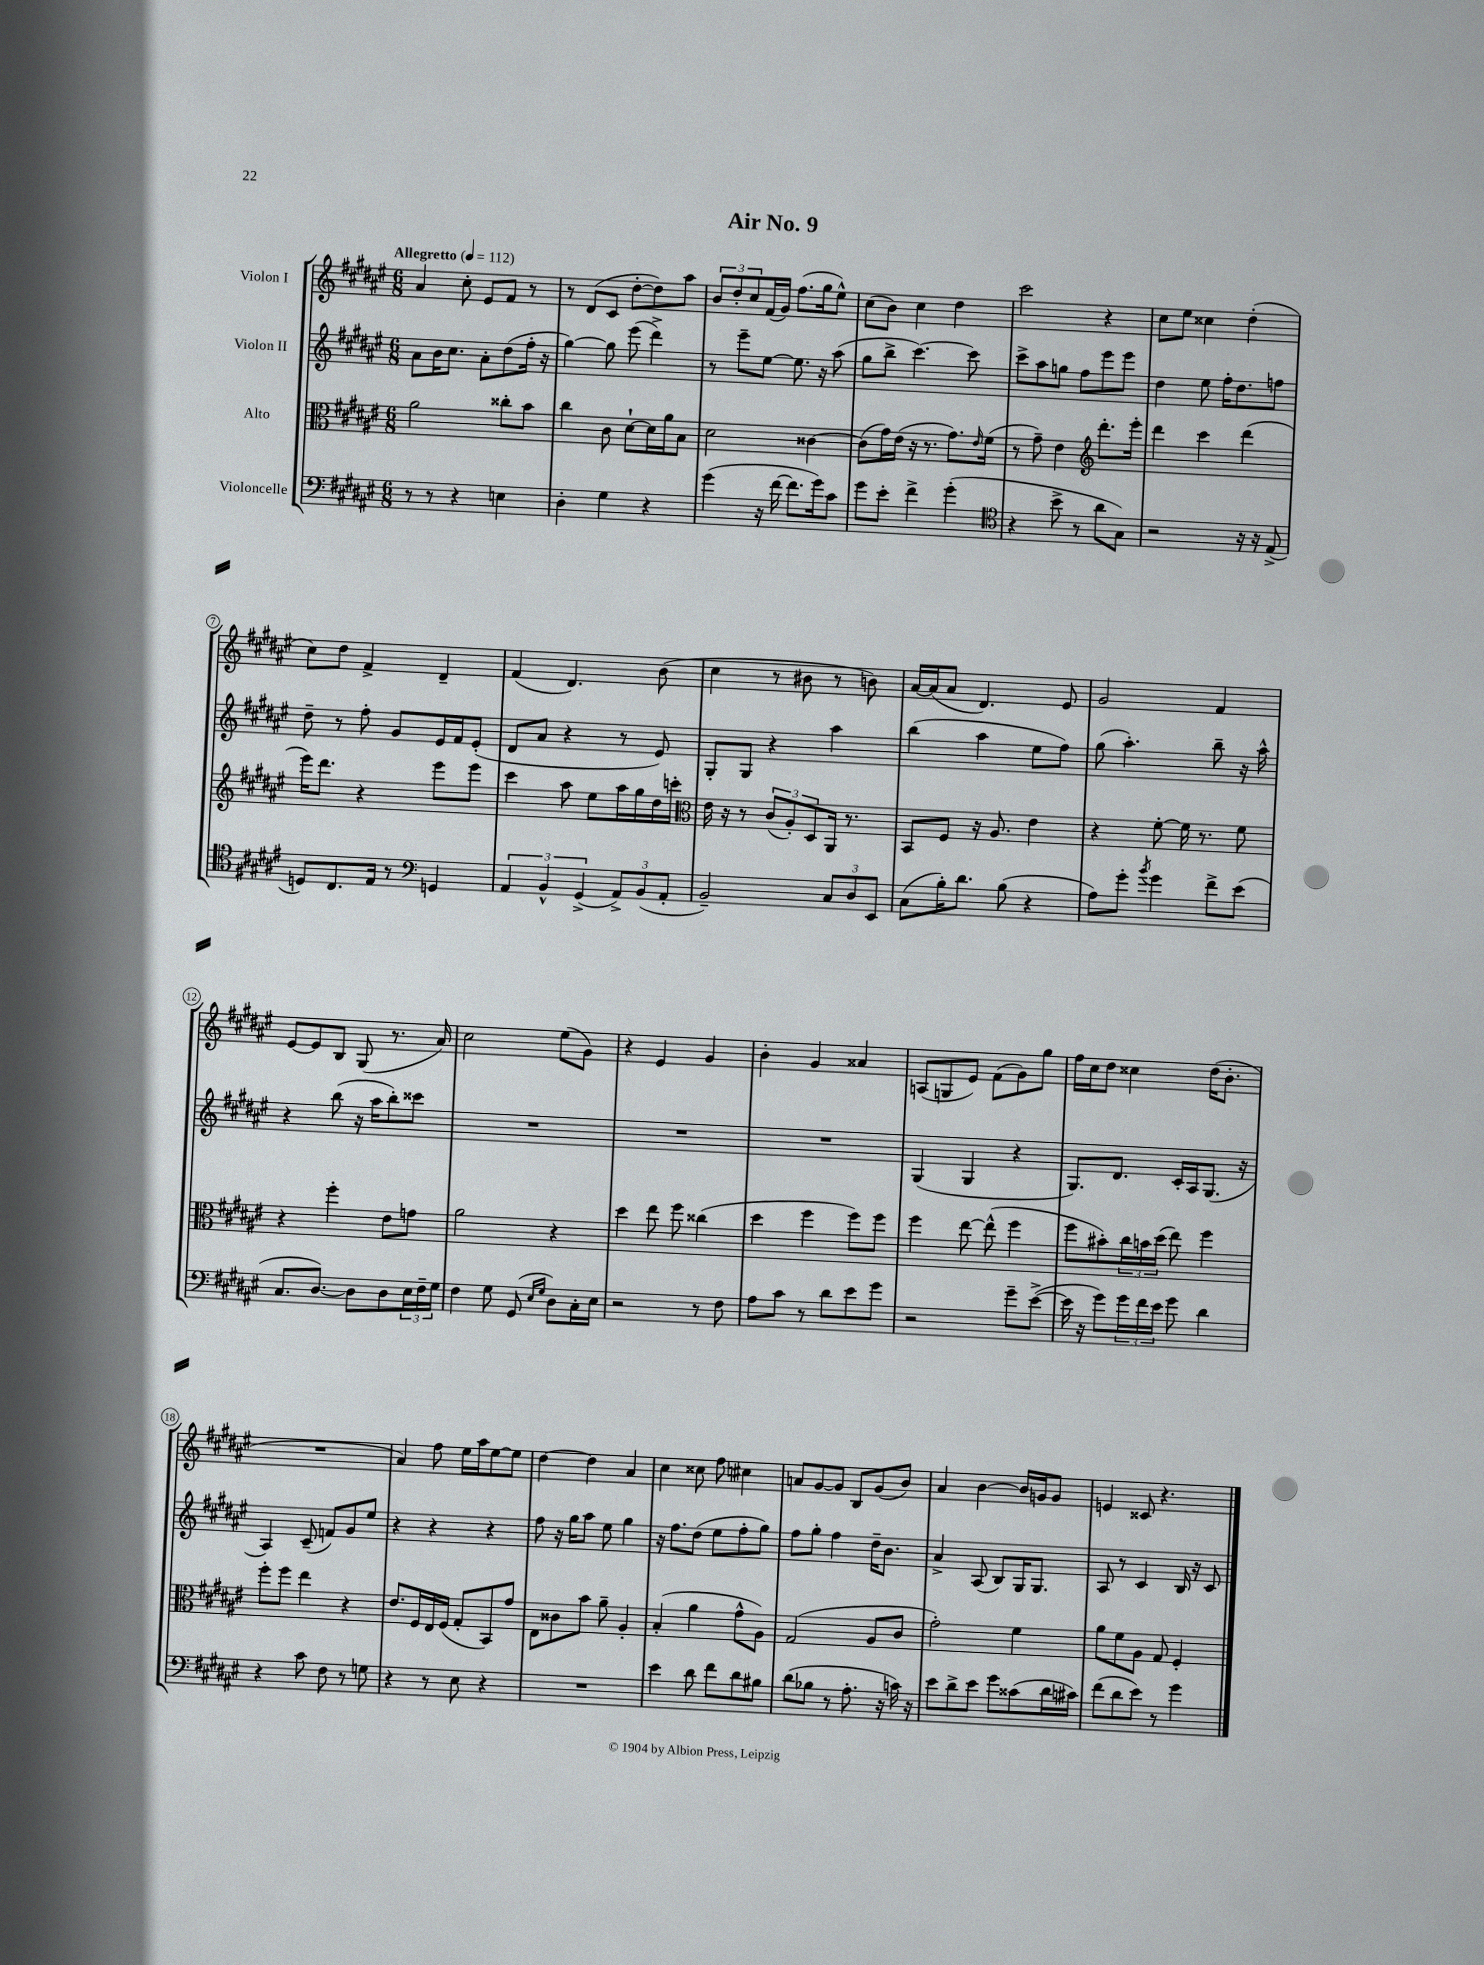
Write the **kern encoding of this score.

**kern	**kern	**kern	**kern
*staff4	*staff3	*staff2	*staff1
*clefF4	*clefC3	*clefG2	*clefG2
*k[f#c#g#d#a#e#]	*k[f#c#g#d#a#e#]	*k[f#c#g#d#a#e#]	*k[f#c#g#d#a#e#]
*M6/8	*M6/8	*M6/8	*M6/8
*MM112	*MM112	*MM112	*MM112
8r	2a#	8a#	4a#
8r	.	16b	.
.	.	8.cc#	.
4r	.	.	8cc#'
.	.	8a#'	8e#
4E	8cc##'	(8dd#	8f#
.	8b	16ff#'	8r
.	.	16r	.
=	=	=	=
4D#'	4cc#	[4gg#)	8r
.	.	.	(8d#
4G#	8c#	8gg#]	8c#
.	[8d#`	(8eee#	[8dd#'
4r	16d#]	4ddd#^)	8dd#])
.	16a#	.	.
.	8B	.	8aa#
=	=	=	=
(4g#	2d#	8r	12b
.	.	.	12dd#'
.	.	8eee#~	.
.	.	.	12cc#
16r	.	[8ee#	(16f#
[16f#	.	.	16g#)
8.f#]	.	8.ee#]	(8.ff#
.	[4c##	.	.
16g#)	.	16r	16gg#
8c#	.	(8aa#	8ee#^^)
=	=	=	=
8g#	(8c##]	8gg#	(8cc#
8e#'	16g#)	8bb^	8b)
.	(16e#	.	.
4f#^	16r	[4.ccc#)	4cc#
.	8.r	.	.
(4g#'	8.g#)	.	4dd#
.	.	8ccc#]	.
.	16qqe#	.	.
.	(16f#	.	.
=	=	=	=
*clefC4	*	*	*
4r	8r	8ccc#^	2ccc#
.	8g#~)	8aa#	.
8b^	4e#	8gg	.
8r	.	8ff#	.
*	*clefG2	*	*
8a#	8.ddd#'	8eee#	4r
8G#)	.	8eee#	.
.	16eee#'	.	.
=	=	=	=
2r	4ddd#	4dd#	8cc#
.	.	.	8ee#
.	4ccc#	8ee#	4cc##
.	.	16ff#'	.
.	.	8.dd#	.
16r	(4ddd#	.	(4dd#'
16r	.	.	.
(8E#^	.	8ff	.
=	=	=	=
8D)	16eee#)	8dd#~	8cc#)
.	8.ddd#	.	.
8.C#	.	8r	8dd#
.	4r	8ff#'	4f#^
16E#	.	.	.
8r	.	8g#	.
*clefF4	*	*	*
4GG	8eee#	16e#	4d#~
.	.	16f#	.
.	8eee#	(8e#'	.
=	=	=	=
6AA#	4ccc#	8d#	(4f#
.	.	8a#	.
6BB^^	.	.	.
.	8aa#	4r	4.d#)
(6GG#^	.	.	.
.	8ee#	.	.
12AA#^)	16aa#	8r	.
.	16gg#	.	.
(12BB	.	.	.
.	16dd#	8e#)	(8b
12AA#'	.	.	.
.	16ccc'	.	.
=	=	=	=
*	*clefC3	*	*
2BB~)	16e#	8G#'	4cc#
.	16r	.	.
.	8r	8G#	.
.	(12c#	4r	8r
.	12A#')	.	.
.	.	.	8b#
.	12D#	.	.
12C#	16AA#	4aa#	8r
.	8.r	.	.
12D#	.	.	.
.	.	.	8b)
12EE#	.	.	.
=	=	=	=
(8C#	8BB	(4bb	[16a#
.	.	.	(16a#]
16B')	8F#	.	8a#
8.d#	.	.	.
.	16r	4aa#	4.d#)
.	8.A#	.	.
(8B	.	.	.
4r	4e#	8ee#	.
.	.	8ff#)	8e#
=	=	=	=
8A#)	4r	(8gg#	2g#
8g#'	.	4.aa#')	.
8qb	.	.	.
4g#	[8f#'	.	.
.	16f#]	.	.
.	8.r	.	.
8f#^	.	8bb~	4f#
(8e#	8f#	16r	.
.	.	16aa#^^	.
=	=	=	=
8.C#	4r	4r	[8e#
.	.	.	8e#]
[8.D#)	.	.	.
.	4ff#'	(8bb	8B
8D#]	.	16r	(8G#
.	.	16aa#	.
8D#	8e#	8bb')	8.r
24E#	8g	8ccc##	.
24F#~	.	.	.
.	.	.	16a#)
24G#	.	.	.
=	=	=	=
4F#	2a#	2.r	2cc#
8G#	.	.	.
(8GG#	.	.	.
16qqE#	.	.	.
16qqG#	.	.	.
8D#)	4r	.	(8ee#
16C#'	.	.	8g#)
16E#	.	.	.
=	=	=	=
2r	4dd#	2.r	4r
.	8ee#	.	4e#
.	8ff#	.	.
8r	(4cc##	.	4g#
8F#	.	.	.
=	=	=	=
8A#	4dd#	2.r	4b'
8c#	.	.	.
8r	4ff#	.	4g#
8d#	.	.	.
8e#	8ff#)	.	4a##
8g#	8ff#	.	.
=	=	=	=
2r	4ff#	(4G#	(8A
.	.	.	8G
.	[8ee#	4G#	8e#)
.	(8ee#^^]	.	(8f#
8g#~	4ff#	4r	8g#)
([8e#^	.	.	8gg#
=	=	=	=
16e#]	8ff#	8.G#)	16ff#
16r	.	.	16cc#
8g#)	8b#')	.	8dd#
.	.	8.d#	.
24g#	24cc#	.	4cc##
24f#	24b	.	.
24e#	(24dd#	.	.
8g#	8ee#)	16c#'	.
.	.	16A#	.
4d#	4ff#	(8.G#	(16dd#
.	.	.	8.b'
.	.	16r	.
=	=	=	=
4r	8ff#'	4A#)	2.r
.	8ff#	.	.
8c#	4ee#	(8c#~	.
8F#	.	8f)	.
8r	4r	8g#	.
8G	.	8ee#	.
=	=	=	=
4r	8.e#	4r	4a#)
.	16F#	.	.
8r	16E#	4r	8ff#
.	(16F#	.	.
8E#	8G#'	.	16ee#
.	.	.	16aa#
4r	8BB)	4r	[8ee#
.	8g#	.	8ee#]
=	=	=	=
2.r	8E#	8ff#	[4dd#
.	8c##	16r	.
.	.	16gg#	.
.	8b	8aa#	4dd#]
.	8a#~	8ee#	.
.	4A#'	4gg#	4a#
=	=	=	=
4e#	(4B'	16r	4cc#
.	.	8.ff#	.
8d#	4a#	(8dd#	8cc##
8f#	.	8ee#	8ff#
8d#	8g#^^	8ff#'	4cc#
8B#	8A#)	8gg#)	.
=	=	=	=
(8d#	(2G#	8ff#	8a
8B-	.	8gg#'	[8g#
8r	.	4ff#	8g#]
8.A#'	.	.	8B
.	8A#	16dd#~	(8g#
16r	.	8.b	.
16c)	8c#	.	8b)
16r	.	.	.
=	=	=	=
8e#	2g#')	4a#^	4a#
8d#^	.	.	.
8e#	.	(8A#	[4b
8g#	.	8B)	.
(8c##	4f#	16G#	16b]
.	.	8.G#	16g
16d#	.	.	8g
16c#)	.	.	.
=	=	=	=
(8f#	8a#	8A#	4e
8d#	8f#	8r	.
8e#)	8A#	4c#	8c##
8r	8G#	.	4.r
4g#	4F#'	16B	.
.	.	16r	.
.	.	8c#	.
==	==	==	==
*-	*-	*-	*-
